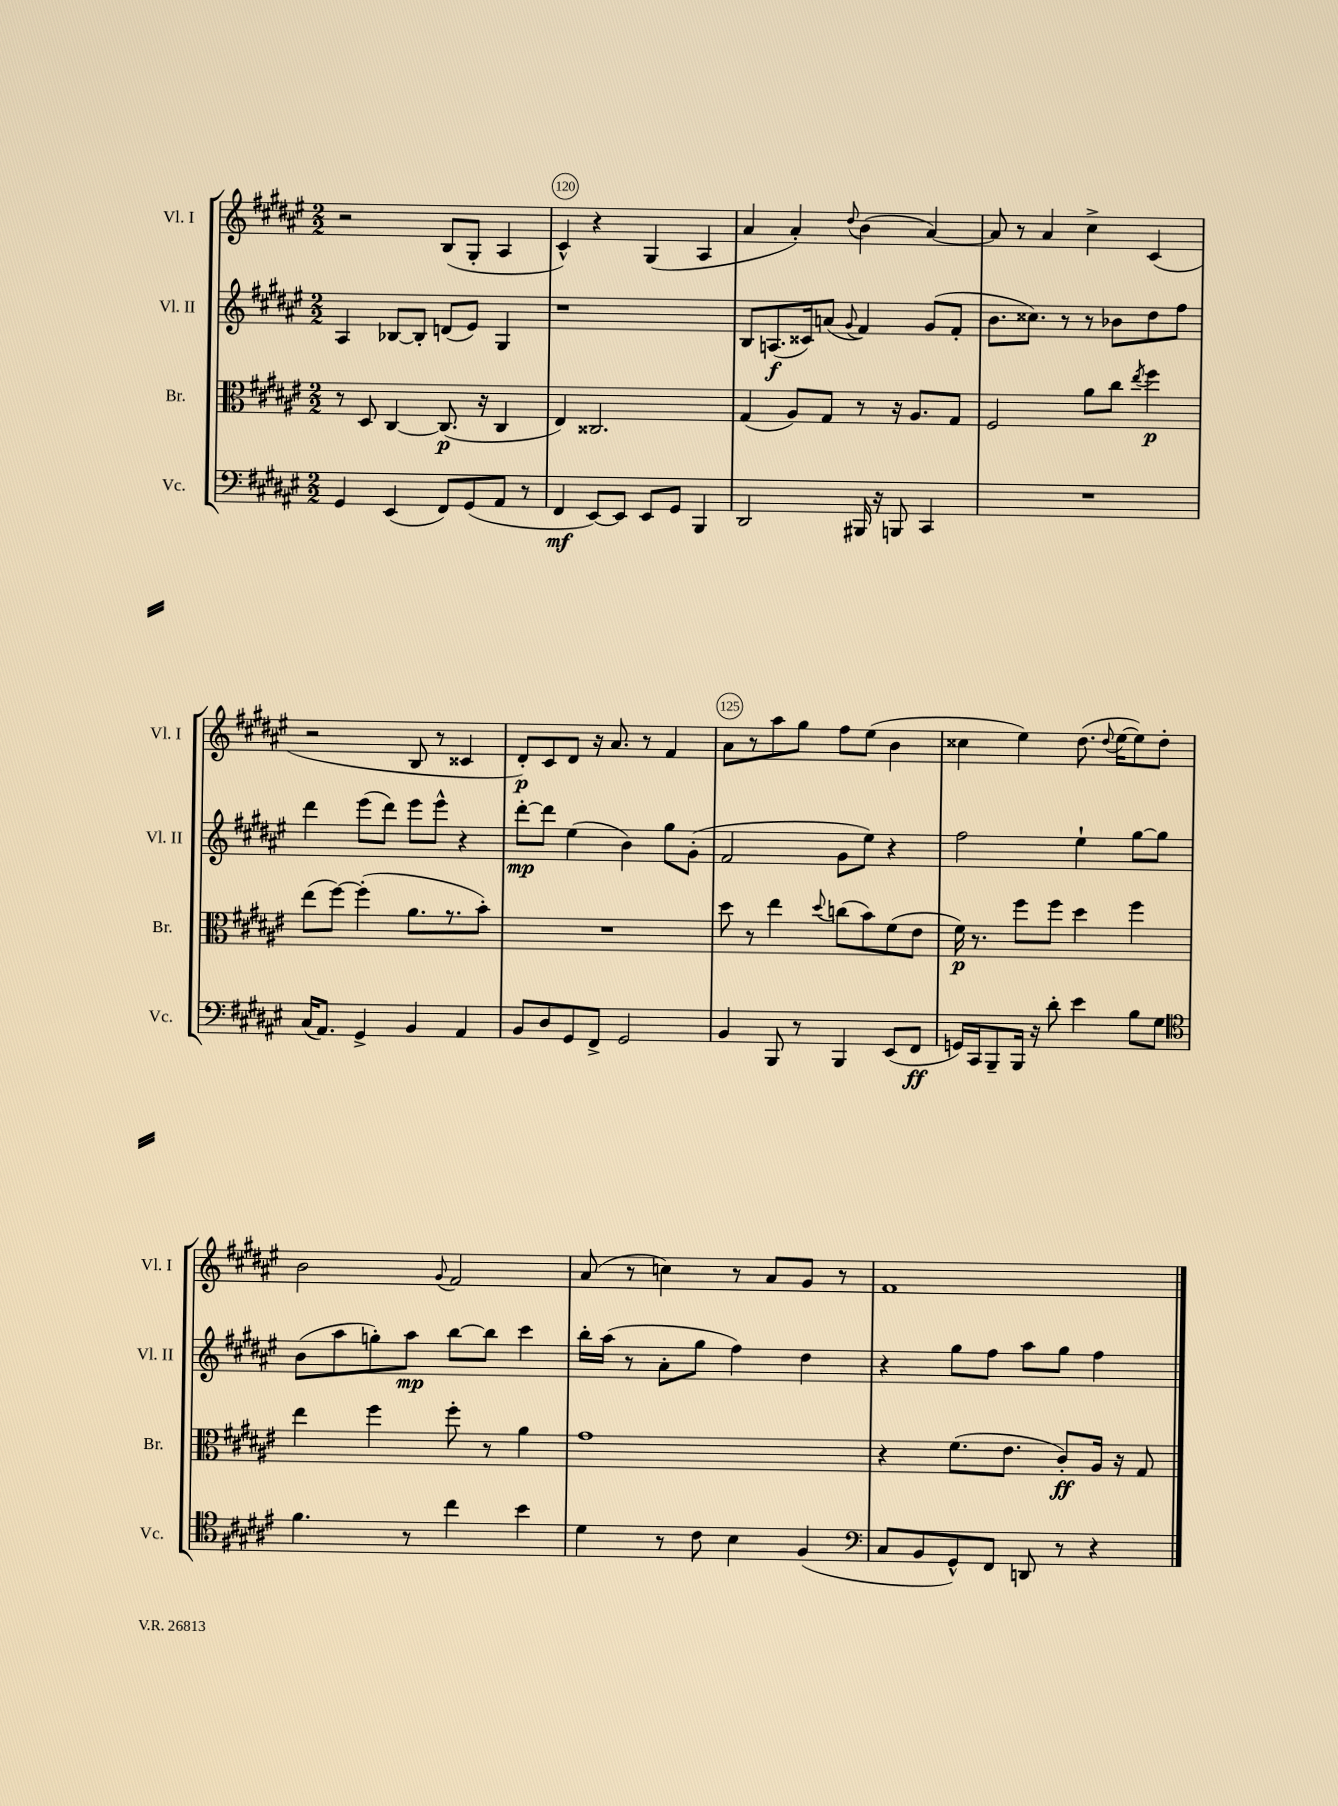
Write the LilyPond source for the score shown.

<<
\new StaffGroup <<
\new Staff = "s0" \with { instrumentName = "Vl. I" shortInstrumentName = "Vl. I" } {
    \clef treble \key fis \major \numericTimeSignature \time 2/2
    \autoBeamOff r2 b8[( gis8]-. ais4 |
    cis'4-^) r4 gis4( ais4 |
    ais'4 ais'4-.) \appoggiatura { dis''8 } b'4( ais'4~) |
    ais'8 r8 ais'4 cis''4-> cis'4( |
    r2 b8 r8 cisis'4 |
    dis'8[-.\p) cis'8 dis'8] r16 ais'8. r8 fis'4 |
    ais'8[ r8 ais''8 gis''8] fis''8[ eis''8]( b'4 |
    cisis''4 eis''4) dis''8.( \appoggiatura { dis''8 } eis''16[~ eis''8) dis''8]-. |
    b'2 \appoggiatura { gis'8 } fis'2 |
    ais'8( r8 c''4) r8 ais'8[ gis'8] r8 |
    fis'1 \bar "|." |
}
\new Staff = "s1" \with { instrumentName = "Vl. II" shortInstrumentName = "Vl. II" } {
    \clef treble \key fis \major \numericTimeSignature \time 2/2
    \autoBeamOff ais4 bes8[~ bes8]-. d'8[( eis'8]) gis4 |
    r1 |
    b8[ a8.\f( cisis'16) a'8]( \appoggiatura { gis'8 } fis'4) gis'8[( fis'8]-. |
    b'8.[ cisis''8.]) r8 r8 bes'8[ dis''8 fis''8] |
    dis'''4 eis'''8[( dis'''8]) eis'''8[ eis'''8]-^ r4 |
    dis'''8[~-.\mp dis'''8] eis''4( b'4) gis''8[ gis'8]-.( |
    fis'2 gis'8[ eis''8]) r4 |
    fis''2 eis''4-! gis''8[~ gis''8] |
    b'8[( ais''8 g''8-.) ais''8]\mp b''8[~ b''8] cis'''4 |
    b''16[-. ais''16]( r8 ais'8[-. gis''8] fis''4) dis''4 |
    r4 gis''8[ fis''8] ais''8[ gis''8] fis''4 \bar "|." |
}
\new Staff = "s2" \with { instrumentName = "Br." shortInstrumentName = "Br." } {
    \clef alto \key fis \major \numericTimeSignature \time 2/2
    \autoBeamOff r8 dis8 cis4~ cis8.\p( r16 cis4 |
    eis4) cisis2. |
    gis4( ais8[) gis8] r8 r16 ais8.[ gis8] |
    fis2 ais'8[ cis''8] \acciaccatura { eis''8 } fis''4\p |
    eis''8[( fis''8]~) fis''4-.( ais'8.[ r8. b'8]-.) |
    R1 |
    dis''8 r8 eis''4 \appoggiatura { dis''8 } c''8[( b'8) fis'8( eis'8] |
    fis'16\p) r8. fis''8[ fis''8] dis''4 fis''4 |
    eis''4 fis''4 fis''8-. r8 ais'4 |
    gis'1 |
    r4 fis'8.[( eis'8.] cis'8[-.\ff) ais16] r16 gis8 \bar "|." |
}
\new Staff = "s3" \with { instrumentName = "Vc." shortInstrumentName = "Vc." } {
    \clef bass \key fis \major \numericTimeSignature \time 2/2
    \autoBeamOff gis,4 eis,4( fis,8[) gis,8( ais,8] r8 |
    fis,4\mf eis,8[~) eis,8] eis,8[ gis,8] b,,4 |
    dis,2 bis,,16 r16 b,,8 cis,4 |
    R1 |
    cis16[( ais,8.]) gis,4-> b,4 ais,4 |
    b,8[ dis8 gis,8 fis,8]-> gis,2 |
    b,4 b,,8 r8 b,,4 eis,8[( fis,8]\ff |
    g,16[) cis,16 b,,8-- b,,16] r16 dis'8-. eis'4 b8[ gis8] |
    \clef tenor fis'4. r8 cis''4 b'4 |
    dis'4 r8 cis'8 b4 fis4( |
    \clef bass cis8[ b,8 gis,8-^) fis,8] d,8 r8 r4 \bar "|." |
}
>>
>>
\layout { \context { \Score currentBarNumber = #119 \override BarNumber.break-visibility = ##(#f #t #t) barNumberVisibility = #(every-nth-bar-number-visible 5) \override BarNumber.stencil = #(make-stencil-circler 0.1 0.3 ly:text-interface::print) } }
